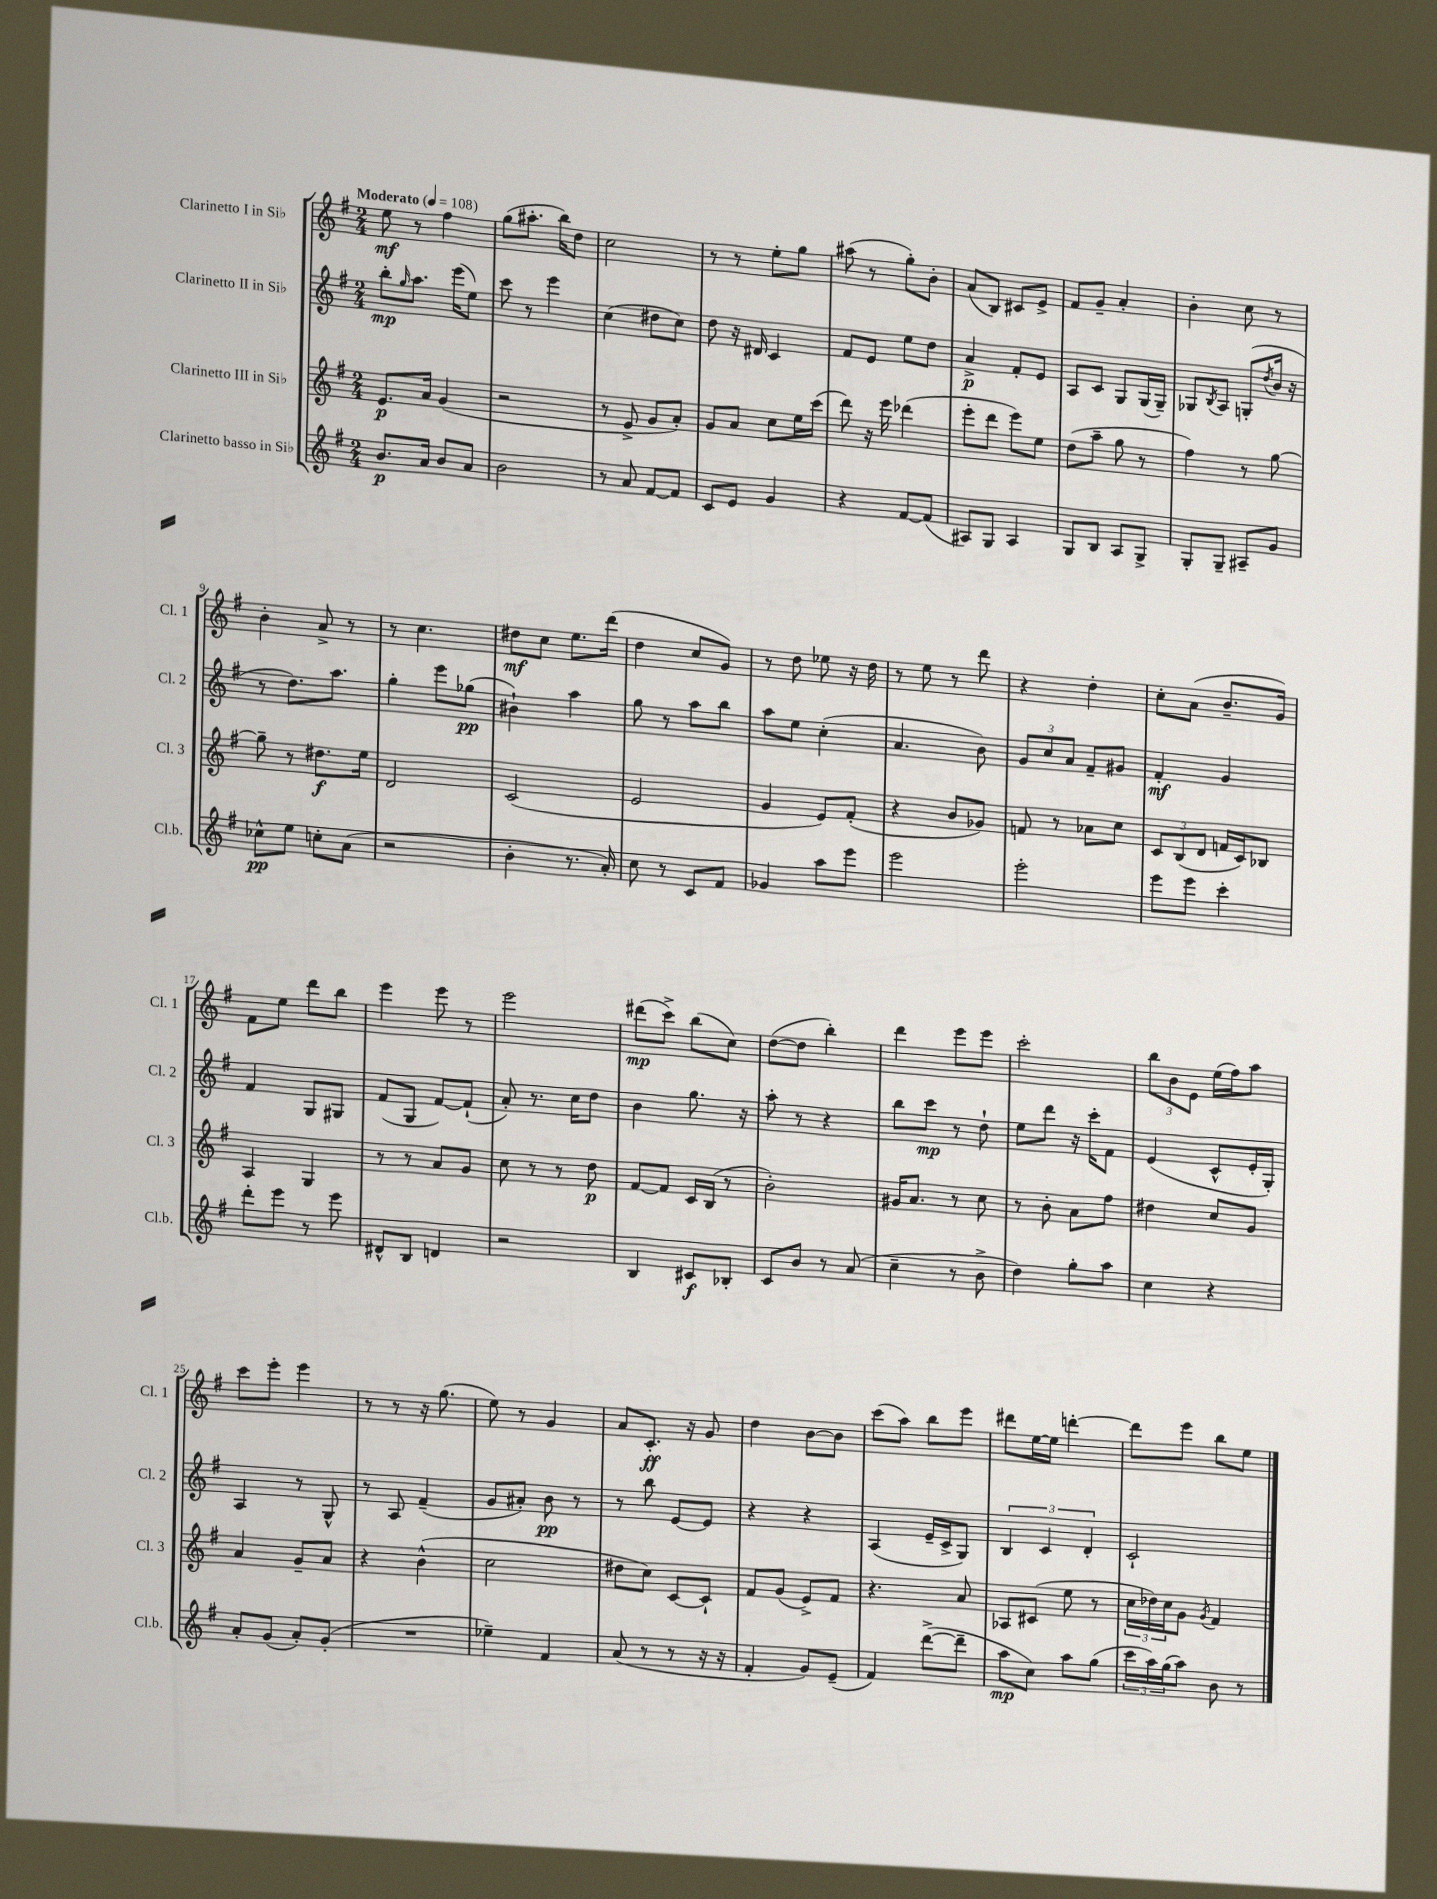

**kern	**dynam	**kern	**dynam	**kern	**dynam	**kern	**dynam
*part4	*part4	*part3	*part3	*part2	*part2	*part1	*part1
*staff4	*staff4	*staff3	*staff3	*staff2	*staff2	*staff1	*staff1
*I"Clarinetto basso in Si♭	*	*I"Clarinetto III in Si♭	*	*I"Clarinetto II in Si♭	*	*I"Clarinetto I in Si♭	*
*I'Cl.b.	*	*I'Cl. 3	*	*I'Cl. 2	*	*I'Cl. 1	*
*clefG2	*	*clefG2	*	*clefG2	*	*clefG2	*
*k[f#]	*	*k[f#]	*	*k[f#]	*	*k[f#]	*
*M2/4	*	*M2/4	*	*M2/4	*	*M2/4	*
*MM108	*	*MM108	*	*MM108	*	*MM108	*
=1	=1	=1	=1	=1	=1	=1	=1
!	!	!	!	!	!	!LO:TX:a:B:t=Moderato	!
8.b/L	p	8.e/L	p	8bb'\L	mp	8ee\	mf
.	.	.	.	16qqgg/	.	.	.
.	.	.	.	8.aa\J	.	8r	.
16a/Jk	.	16a/Jk	.	.	.	.	.
8b/L	.	(4g/	.	.	.	4ff#\	.
.	.	.	.	(16eee\KL	.	.	.
8a/J	.	.	.	8ee\J)	.	.	.
=2	=2	=2	=2	=2	=2	=2	=2
2b\	.	2r	.	8ccc\	.	(8gg\L	.
.	.	.	.	8r	.	8.aa#X'\J	.
.	.	.	.	4eee\	.	.	.
.	.	.	.	.	.	16bb\KL)	.
.	.	.	.	.	.	8dd\J	.
=3	=3	=3	=3	=3	=3	=3	=3
8r	.	8r	.	(4cc\	.	2cc\	.
8a/	.	8e^/	.	.	.	.	.
[8f#/L	.	8g/L	.	8dd#X\L	.	.	.
8f#/J]	.	8a'/J)	.	8cc\J)	.	.	.
=4	=4	=4	=4	=4	=4	=4	=4
8c/L	.	8g/L	.	8dd\	.	8r	.
8e/J	.	8a/J	.	16r	.	8r	.
.	.	.	.	16d#X/	.	.	.
4g/	.	8cc\L	.	4c/	.	8ee'\L	.
.	.	16ee\L	.	.	.	8gg\J	.
.	.	(16ccc\JJ	.	.	.	.	.
=5	=5	=5	=5	=5	=5	=5	=5
4r	.	8ddd\)	.	8f#/L	.	(8aa#X\	.
.	.	16r	.	8e/J	.	8r	.
.	.	16eee\	.	.	.	.	.
[8f#/L	.	(4ddd-X\	.	8ee\L	.	8gg'\L)	.
(8f#/J]	.	.	.	8dd\J	.	8b'\J	.
=6	=6	=6	=6	=6	=6	=6	=6
8A#X/L)	.	8eee'\L	.	4a^/	p	(8a/L	.
8G/J	.	8ddd\J	.	.	.	8B/J)	.
4A#/	.	8eee\L)	.	8f#'/L	.	8c#X/L	.
.	.	8ee\J	.	8e/J	.	8e^/J	.
=7	=7	=7	=7	=7	=7	=7	=7
8G/L	.	(8dd\L	.	8A/L	.	8f#/L	.
8B/J	.	8aa~\J	.	8c/J	.	8g~/J	.
8A/L	.	8gg\	.	8G/L	.	4a'/	.
8G^/J	.	8r	.	(16G/L	.	.	.
.	.	.	.	16G~/JJ)	.	.	.
=8	=8	=8	=8	=8	=8	=8	=8
8G'/L	.	4ff#\)	.	8G-X/L	.	4b'\	.
.	.	.	.	8qB/	.	.	.
8G~/J	.	.	.	8A/J	.	.	.
8A#X~/L	.	8r	.	(8Gn'/L	.	8cc\	.
.	.	.	.	8qdd/	.	.	.
8g/J	.	[8gg\	.	16b/Jk	.	8r	.
.	.	.	.	16r	.	.	.
!!LO:LB:g=z
=9	=9	=9	=9	=9	=9	=9	=9
8cc-X^^\L	pp	8gg~\]	.	8r	.	4b'\	.
8ee\J	.	8r	.	8.dd\L)	.	.	.
8ccn'\L	.	8.dd#X\L	f	.	.	8a^/	.
.	.	.	.	8.aa\J	.	.	.
(8a\J	.	.	.	.	.	8r	.
.	.	16ee\Jk	.	.	.	.	.
=10	=10	=10	=10	=10	=10	=10	=10
2r	.	2d/	.	4gg'\	.	8r	.
.	.	.	.	.	.	4.cc\	.
.	.	.	.	8eee\L	.	.	.
.	.	.	.	(8gg-X\J	pp	.	.
=11	=11	=11	=11	=11	=11	=11	=11
4b'\	.	(2c/	.	4b#X`\)	.	8dd#X\L	mf
.	.	.	.	.	.	8cc\J	.
8.r	.	.	.	4aa\	.	8.ee\L	.
16a'/)	.	.	.	.	.	(16ddd\Jk	.
=12	=12	=12	=12	=12	=12	=12	=12
8cc\	.	2e/	.	8gg\	.	4dd\	.
8r	.	.	.	8r	.	.	.
8c/L	.	.	.	8aa\L	.	8cc/L	.
8f#/J	.	.	.	8bb\J	.	8g/J)	.
=13	=13	=13	=13	=13	=13	=13	=13
4g-X/	.	4g/	.	8aa\L	.	8r	.
.	.	.	.	8ee\J	.	8dd\	.
8aa\L	.	8e/L)	.	(4cc'\	.	8ee-X\	.
8eee\J	.	(8f#'/J	.	.	.	16r	.
.	.	.	.	.	.	16dd\	.
=14	=14	=14	=14	=14	=14	=14	=14
2eee\	.	4r	.	4.a/	.	8r	.
.	.	.	.	.	.	8ee\	.
.	.	8b/L	.	.	.	8r	.
.	.	8g-X/J)	.	8b\)	.	8ddd\	.
=15	=15	=15	=15	=15	=15	=15	=15
2eee'\	.	8fn/	.	12g/L	.	4r	.
.	.	.	.	12cc/	.	.	.
.	.	8r	.	.	.	.	.
.	.	.	.	12a/J	.	.	.
.	.	8a-X\L	.	8f#~/L	.	4dd'\	.
.	.	8cc\J	.	8g#X/J	.	.	.
=16	=16	=16	=16	=16	=16	=16	=16
8eee\L	.	12c/L	.	4f#'/	mf	8cc'\L	.
.	.	(12B/	.	.	.	.	.
8eee\J	.	.	.	.	.	(8a\J	.
.	.	12d/J	.	.	.	.	.
4ccc'\	.	16fn/LL	.	4g/	.	8.b~/L	.
.	.	16c/J)	.	.	.	.	.
.	.	8B-X/J	.	.	.	.	.
.	.	.	.	.	.	16g/Jk)	.
!!LO:LB:g=z
=17	=17	=17	=17	=17	=17	=17	=17
8ddd'\L	.	4A/	.	4f#/	.	8f#\L	.
8eee\J	.	.	.	.	.	8ee\J	.
8r	.	4G/	.	8G/L	.	8ddd\L	.
8eee\	.	.	.	8G#X/J	.	8bb\J	.
=18	=18	=18	=18	=18	=18	=18	=18
8d#X^^/L	.	8r	.	(8f#/L	.	4eee\	.
8B/J	.	8r	.	8G/J	.	.	.
4dn/	.	8a/L	.	[8f#/L)	.	8eee\	.
.	.	8g/J	.	(8f#`/J]	.	8r	.
=19	=19	=19	=19	=19	=19	=19	=19
2r	.	8cc\	.	8a'/)	.	2eee\	.
.	.	8r	.	8.r	.	.	.
.	.	8r	.	.	.	.	.
.	.	.	.	16cc\KL	.	.	.
.	.	8dd\	p	8dd\J	.	.	.
=20	=20	=20	=20	=20	=20	=20	=20
4B/	.	[8f#/L	.	4b\	.	(8ddd#X\L	mp
.	.	8f#/J]	.	.	.	8ccc^\J)	.
8c#X/L	f	16c/LL	.	8.gg\	.	(8bb\L	.
.	.	(16B/JJ	.	.	.	.	.
8B-X'/J	.	8r	.	.	.	8cc\J)	.
.	.	.	.	16r	.	.	.
=21	=21	=21	=21	=21	=21	=21	=21
8c/L	.	2b'\)	.	8aa'\	.	([8dd\L	.
8b/J	.	.	.	8r	.	8dd\J]	.
8r	.	.	.	4r	.	4bb'\)	.
(8a/	.	.	.	.	.	.	.
=22	=22	=22	=22	=22	=22	=22	=22
4cc~\	.	16g#X/KL	.	8bb\L	.	4ddd\	.
.	.	8.a/J	.	.	.	.	.
.	.	.	.	8ccc\J	mp	.	.
8r	.	8r	.	8r	.	8eee\L	.
8b^\	.	8cc\	.	8dd`\	.	8eee\J	.
=23	=23	=23	=23	=23	=23	=23	=23
4dd\)	.	8r	.	8ee\L	.	2ccc'\	.
.	.	8b'\	.	8ddd\J	.	.	.
8gg'\L	.	8a\L	.	16r	.	.	.
.	.	.	.	16ccc'\KL	.	.	.
8aa\J	.	8ff#\J	.	8f#\J	.	.	.
=24	=24	=24	=24	=24	=24	=24	=24
4cc\	.	4dd#X\	.	(4e/	.	12bb\L	.
.	.	.	.	.	.	12b\	.
.	.	.	.	.	.	12e\J	.
4r	.	8cc/L	.	8c^^/L	.	(16ee\LL	.
.	.	.	.	.	.	16ff#\J)	.
.	.	8g/J	.	16e'/L	.	8aa\J	.
.	.	.	.	16G'/JJ)	.	.	.
!!LO:LB:g=z
=25	=25	=25	=25	=25	=25	=25	=25
8a'/L	.	4a/	.	4A/	.	8ccc\L	.
(8g/J	.	.	.	.	.	8eee'\J	.
8a'/L)	.	8g~/L	.	8r	.	4eee\	.
(8g'/J	.	8a/J	.	8G^^/	.	.	.
=26	=26	=26	=26	=26	=26	=26	=26
2r	.	4r	.	8r	.	8r	.
.	.	.	.	8A/	.	8r	.
.	.	(4b^^\	.	(4f#~/	.	16r	.
.	.	.	.	.	.	(8.gg\	.
=27	=27	=27	=27	=27	=27	=27	=27
4ee-X~\)	.	2cc\	.	8g/L	.	8ee\)	.
.	.	.	.	8a#X'/J)	.	8r	.
4f#/	.	.	.	8b\	pp	4g/	.
.	.	.	.	8r	.	.	.
=28	=28	=28	=28	=28	=28	=28	=28
(8a/	.	8dd#X\L	.	8r	.	8a/L	.
8r	.	8cc\J)	.	8bb\	.	8.c'/J	ff
8r	.	[8c/L	.	[8e/L	.	.	.
.	.	.	.	.	.	16r	.
16r	.	8c`/J]	.	8e/J]	.	8g/	.
16r	.	.	.	.	.	.	.
=29	=29	=29	=29	=29	=29	=29	=29
4f#'/	.	8f#/L	.	4r	.	4dd\	.
.	.	(8g/J	.	.	.	.	.
8g/L)	.	8e^/L)	.	4r	.	[8b\L	.
(8e~/J	.	8f#/J	.	.	.	8b\J]	.
=30	=30	=30	=30	=30	=30	=30	=30
4f#/)	.	4.r	.	(4A/	.	(8ccc\L	.
.	.	.	.	.	.	8aa\J)	.
([8ddd^\L	.	.	.	16e~/LL	.	8bb\L	.
.	.	.	.	16c^/J	.	.	.
8ddd~\J]	.	8a/	.	8G/J)	.	8eee\J	.
=31	=31	=31	=31	=31	=31	=31	=31
8aa\L	mp	8A-X/L	.	6B/	.	8ddd#X\L	.
8cc\J)	.	(8c#X/J	.	.	.	[16ee\L	.
.	.	.	.	6c/	.	.	.
.	.	.	.	.	.	16ee\JJ]	.
8aa\L	.	8ee\	.	.	.	[4dddn'\	.
.	.	.	.	6d'/	.	.	.
(8gg\J	.	8r	.	.	.	.	.
=32	=32	=32	=32	=32	=32	=32	=32
24ccc\LL	.	24cc\LL	.	2c`/	.	8ddd\L]	.
24aa\)	.	24dd-X\)	.	.	.	.	.
(24gg\J	.	24cc\J	.	.	.	.	.
8aa\J)	.	8g\J	.	.	.	8eee\J	.
.	.	8qg/	.	.	.	.	.
8b\	.	4f#/	.	.	.	8bb\L	.
8r	.	.	.	.	.	8ee\J	.
==	==	==	==	==	==	==	==
*-	*-	*-	*-	*-	*-	*-	*-
